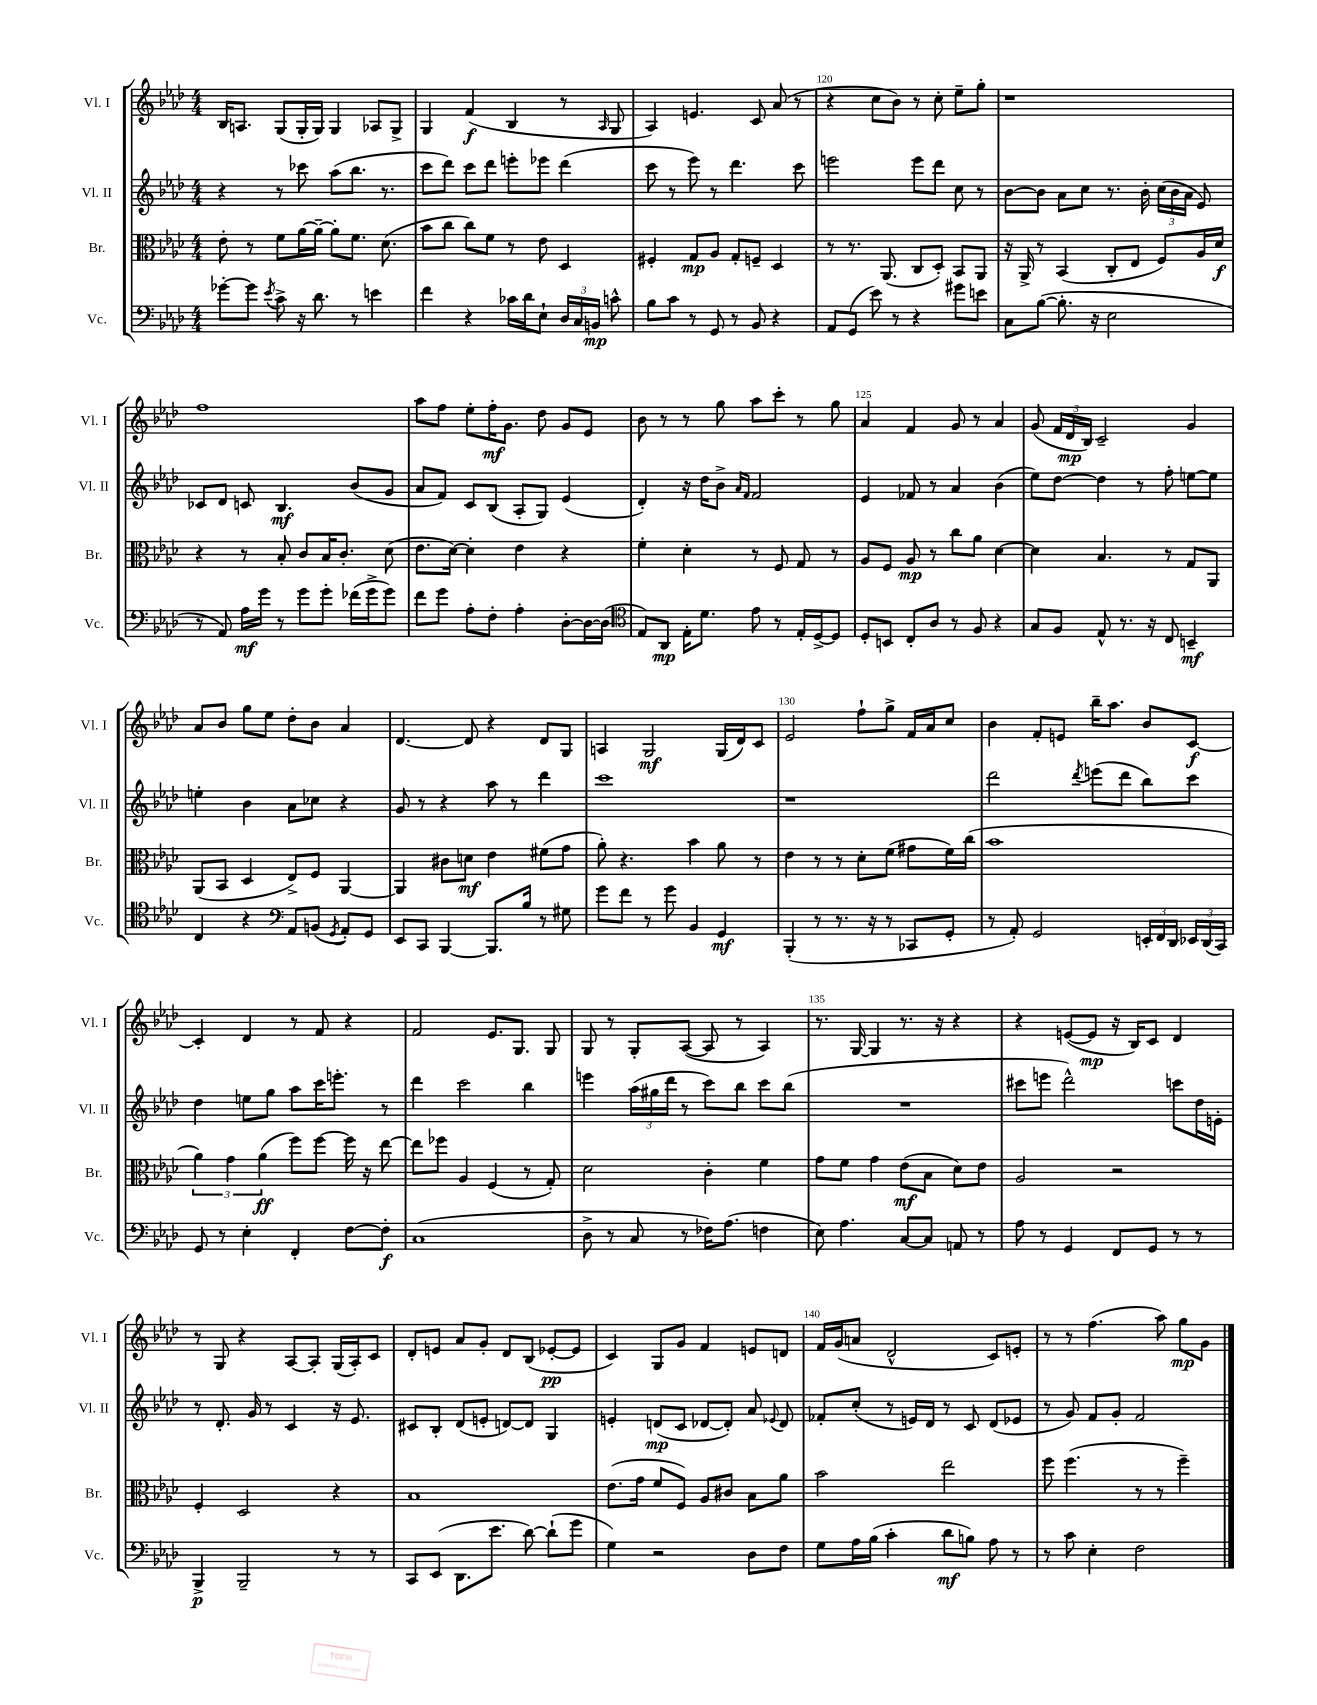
<<
\new StaffGroup <<
\new Staff = "s0" \with { instrumentName = "Vl. I" shortInstrumentName = "Vl. I" } {
    \clef treble \key aes \major \numericTimeSignature \time 4/4
    \autoBeamOff bes16[ a8.] g8[( g16-. g16]) g4 aes8[ g8]-> |
    g4 f'4\f( bes4 r8 \grace { aes16 } g8 |
    aes4) e'4. c'8 aes'8( r8 |
    r4 c''8[ bes'8]) r8 c''8-. ees''8[-- g''8]-. |
    r1 |
    f''1 |
    aes''8[ f''8] ees''8[-. f''16-.\mf g'8.] des''8 g'8[ ees'8] |
    bes'8 r8 r8 g''8 aes''8[ c'''8]-. r8 g''8 |
    aes'4 f'4 g'8 r8 aes'4 |
    g'8( \tuplet 3/2 { f'16[ des'16\mp bes16]) } c'2-- g'4 |
    aes'8[ bes'8] g''8[ ees''8] des''8[-. bes'8] aes'4 |
    des'4.~ des'8 r4 des'8[ g8] |
    a4 g2\mf g16[( des'16) c'8] |
    ees'2 f''8[-! g''8]-> f'16[ aes'16 c''8] |
    bes'4 f'8[-. e'8] bes''16[-- aes''8.] bes'8[ c'8]~\f |
    c'4-. des'4 r8 f'8 r4 |
    f'2 ees'8.[ g8.] g8 |
    g8 r8 g8[-. aes8]~( aes8 r8 aes4) |
    r8. g16~ g4 r8. r16 r4 |
    r4 e'8[~( e'8]\mp r16 bes16[) c'8] des'4 |
    r8 g8 r4 aes8[~ aes8]-. g16[( aes16-.) c'8] |
    des'8[-. e'8] aes'8[ g'8]-. des'8[ bes8]( ees'8[~-.\pp ees'8] |
    c'4) g8[ g'8] f'4 e'8[ d'8] |
    f'16[ g'16( a'8] des'2-^ c'8[) e'8]-. |
    r8 r8 f''4.( aes''8) g''8[\mp g'8] \bar "|." |
}
\new Staff = "s1" \with { instrumentName = "Vl. II" shortInstrumentName = "Vl. II" } {
    \clef treble \key aes \major \numericTimeSignature \time 4/4
    \autoBeamOff r4 r8 ces'''8 aes''8[( bes''8.] r8. |
    c'''8[ des'''8]) c'''8[ des'''8] e'''8[-. ees'''8] des'''4( |
    c'''8 r8 ees'''8) r8 des'''4. c'''8 |
    e'''2 e'''8[ des'''8] c''8 r8 |
    bes'8[~ bes'8] aes'8[ c''8] r8. bes'16-. \tuplet 3/2 { c''16[( bes'16 aes'16] } ees'8) |
    ces'8[ des'8] c'8 bes4.\mf bes'8[( g'8] |
    aes'8[ f'8]) c'8[ bes8]( aes8[-. g8]) ees'4( |
    des'4-.) r16 des''16[ bes'8]-> \grace { aes'16[ f'16] } f'2 |
    ees'4 fes'8 r8 aes'4 bes'4( |
    ees''8[) des''8]~ des''4 r8 f''8-. e''8[~ e''8] |
    e''4-. bes'4 aes'8[ ces''8] r4 |
    g'8 r8 r4 aes''8 r8 des'''4 |
    c'''1 |
    r1 |
    des'''2 \acciaccatura { des'''8 } e'''8[( des'''8] bes''8[) c'''8] |
    des''4 e''8[ g''8] aes''8[ c'''16 e'''8.]-. r8 |
    des'''4 c'''2 bes''4 |
    e'''4 \tuplet 3/2 { aes''16[( gis''16 des'''16] } r8 c'''8[) bes''8] c'''8[ bes''8]( |
    R1 |
    cis'''8[ e'''8] des'''2-^) c'''8[ des''16 e'16]-. |
    r8 des'8.-. g'16 r8 c'4 r16 ees'8. |
    cis'8[ bes8]-. des'8[( e'8]-. d'8[~) d'8] g4 |
    e'4-. d'8[\mp( c'8] des'8[~ des'8]-.) aes'8 \appoggiatura { ees'8 } des'8 |
    fes'8[-. c''8]-.( r8 e'16[) des'16] r8 c'8 des'8[( ees'8] |
    r8 g'8) f'8[ g'8]-. f'2 \bar "|." |
}
\new Staff = "s2" \with { instrumentName = "Br." shortInstrumentName = "Br." } {
    \clef alto \key aes \major \numericTimeSignature \time 4/4
    \autoBeamOff ees'8-. r8 f'8[ aes'16~ aes'16]~-- aes'8[-. f'8.] des'8.( |
    bes'8[ c''8] c''8[) f'8] r8 ees'8 des4 |
    fis4-. g8[\mp aes8] g8[-. f8]-- des4 |
    r8 r8. aes,8.( c8[ des8]-.) bes,8[ aes,8] |
    r16 aes,16-> r8 bes,4( c8[-. ees8] f8[) aes16 des'16]\f |
    r4 r8 bes8-. c'8[ bes16 c'8.]-. des'8( |
    ees'8.[ des'16]~) des'4-. ees'4 r4 |
    f'4-. des'4-. r8 f8 g8 r8 |
    aes8[ f8] aes8\mp r8 c''8[ aes'8] des'4~ |
    des'4 bes4. r8 g8[ aes,8] |
    aes,8[( bes,8] des4 ees8[->) f8] aes,4~ |
    aes,4 cis'8[ d'8]\mf ees'4 fis'8[( g'8] |
    aes'8-.) r4. bes'4 aes'8 r8 |
    ees'4 r8 r8 des'8[-. f'8]( gis'8[ f'16) c''16]( |
    bes'1 |
    \tuplet 3/2 { aes'4) g'4 aes'4\ff( } f''8[) f''8]~ f''16 r16 ees''8~ |
    ees''8[ fes''8] aes4 f4( r8 g8-.) |
    des'2 c'4-. f'4 |
    g'8[ f'8] g'4 ees'8[\mf( bes8] des'8[) ees'8] |
    aes2 r2 |
    f4-. des2 r4 |
    bes1 |
    ees'8.[( g'16] f'8[ f8]) aes8[ cis'8] bes8[ aes'8] |
    bes'2 ees''2 |
    f''8 f''4.( r8 r8 f''4--) \bar "|." |
}
\new Staff = "s3" \with { instrumentName = "Vc." shortInstrumentName = "Vc." } {
    \clef bass \key aes \major \numericTimeSignature \time 4/4
    \autoBeamOff ges'8[~-. ges'8] \acciaccatura { ees'8 } c'8-> r16 des'8. r8 e'4 |
    f'4 r4 ces'16[ des'16 ees8]-! \tuplet 3/2 { des16[ c16 b,16]\mp } c'8-^ |
    bes8[ c'8] r8 g,8 r8 bes,8 r4 |
    aes,8[ g,8]( ees'8) r8 r4 gis'8[ e'8] |
    c8[ bes8]~( bes8.-. r16 ees2 |
    r8 aes,8) aes16[\mf g'16] r8 g'8[ g'8]-. fes'16[( g'16-> g'8]) |
    f'8[ g'8] aes8[-. f8]-. aes4-. des8[~-. des16~ des16]( |
    \clef tenor ees8[) aes,8]\mp ees16[-. des'8.] ees'8 r8 ees16[-. des16~-> des8] |
    des8[-. b,8] c8[-. aes8] r8 f8 r4 |
    g8[ f8] ees8-^ r8. r16 c8 b,4--\mf |
    c4 r4 \clef bass aes,8[ b,8]( \acciaccatura { g,8 } aes,8[-.) g,8] |
    ees,8[ c,8] bes,,4~ bes,,8.[ bes16] r8 gis8 |
    g'8[ f'8] r8 g'8 bes,4 g,4\mf |
    bes,,4-.( r8 r8. r16 r8 ces,8[ g,8]-. |
    r8 aes,8-.) g,2 \tuplet 3/2 { e,16[-. f,16 des,16] } \tuplet 3/2 { ees,16[ des,16( c,16]) } |
    g,8 r8 ees4-. f,4-. f8[~ f8]-.\f |
    c1( |
    des8-> r8 c8 r8 fes16[) aes8.]( f4 |
    ees8) aes4. c8[~ c8] a,8 r8 |
    aes8 r8 g,4 f,8[ g,8] r8 r8 |
    bes,,4->\p bes,,2-- r8 r8 |
    c,8[ ees,8]( des,8.[ ees'8.] des'8~) des'8[-!( g'8] |
    g4) r2 des8[ f8] |
    g8[ aes16 bes16]( c'4-. des'8[\mf b8]) aes8 r8 |
    r8 c'8 ees4-. f2 \bar "|." |
}
>>
>>
\layout { \context { \Score currentBarNumber = #117 \override BarNumber.break-visibility = ##(#f #t #t) barNumberVisibility = #(every-nth-bar-number-visible 5) } }
